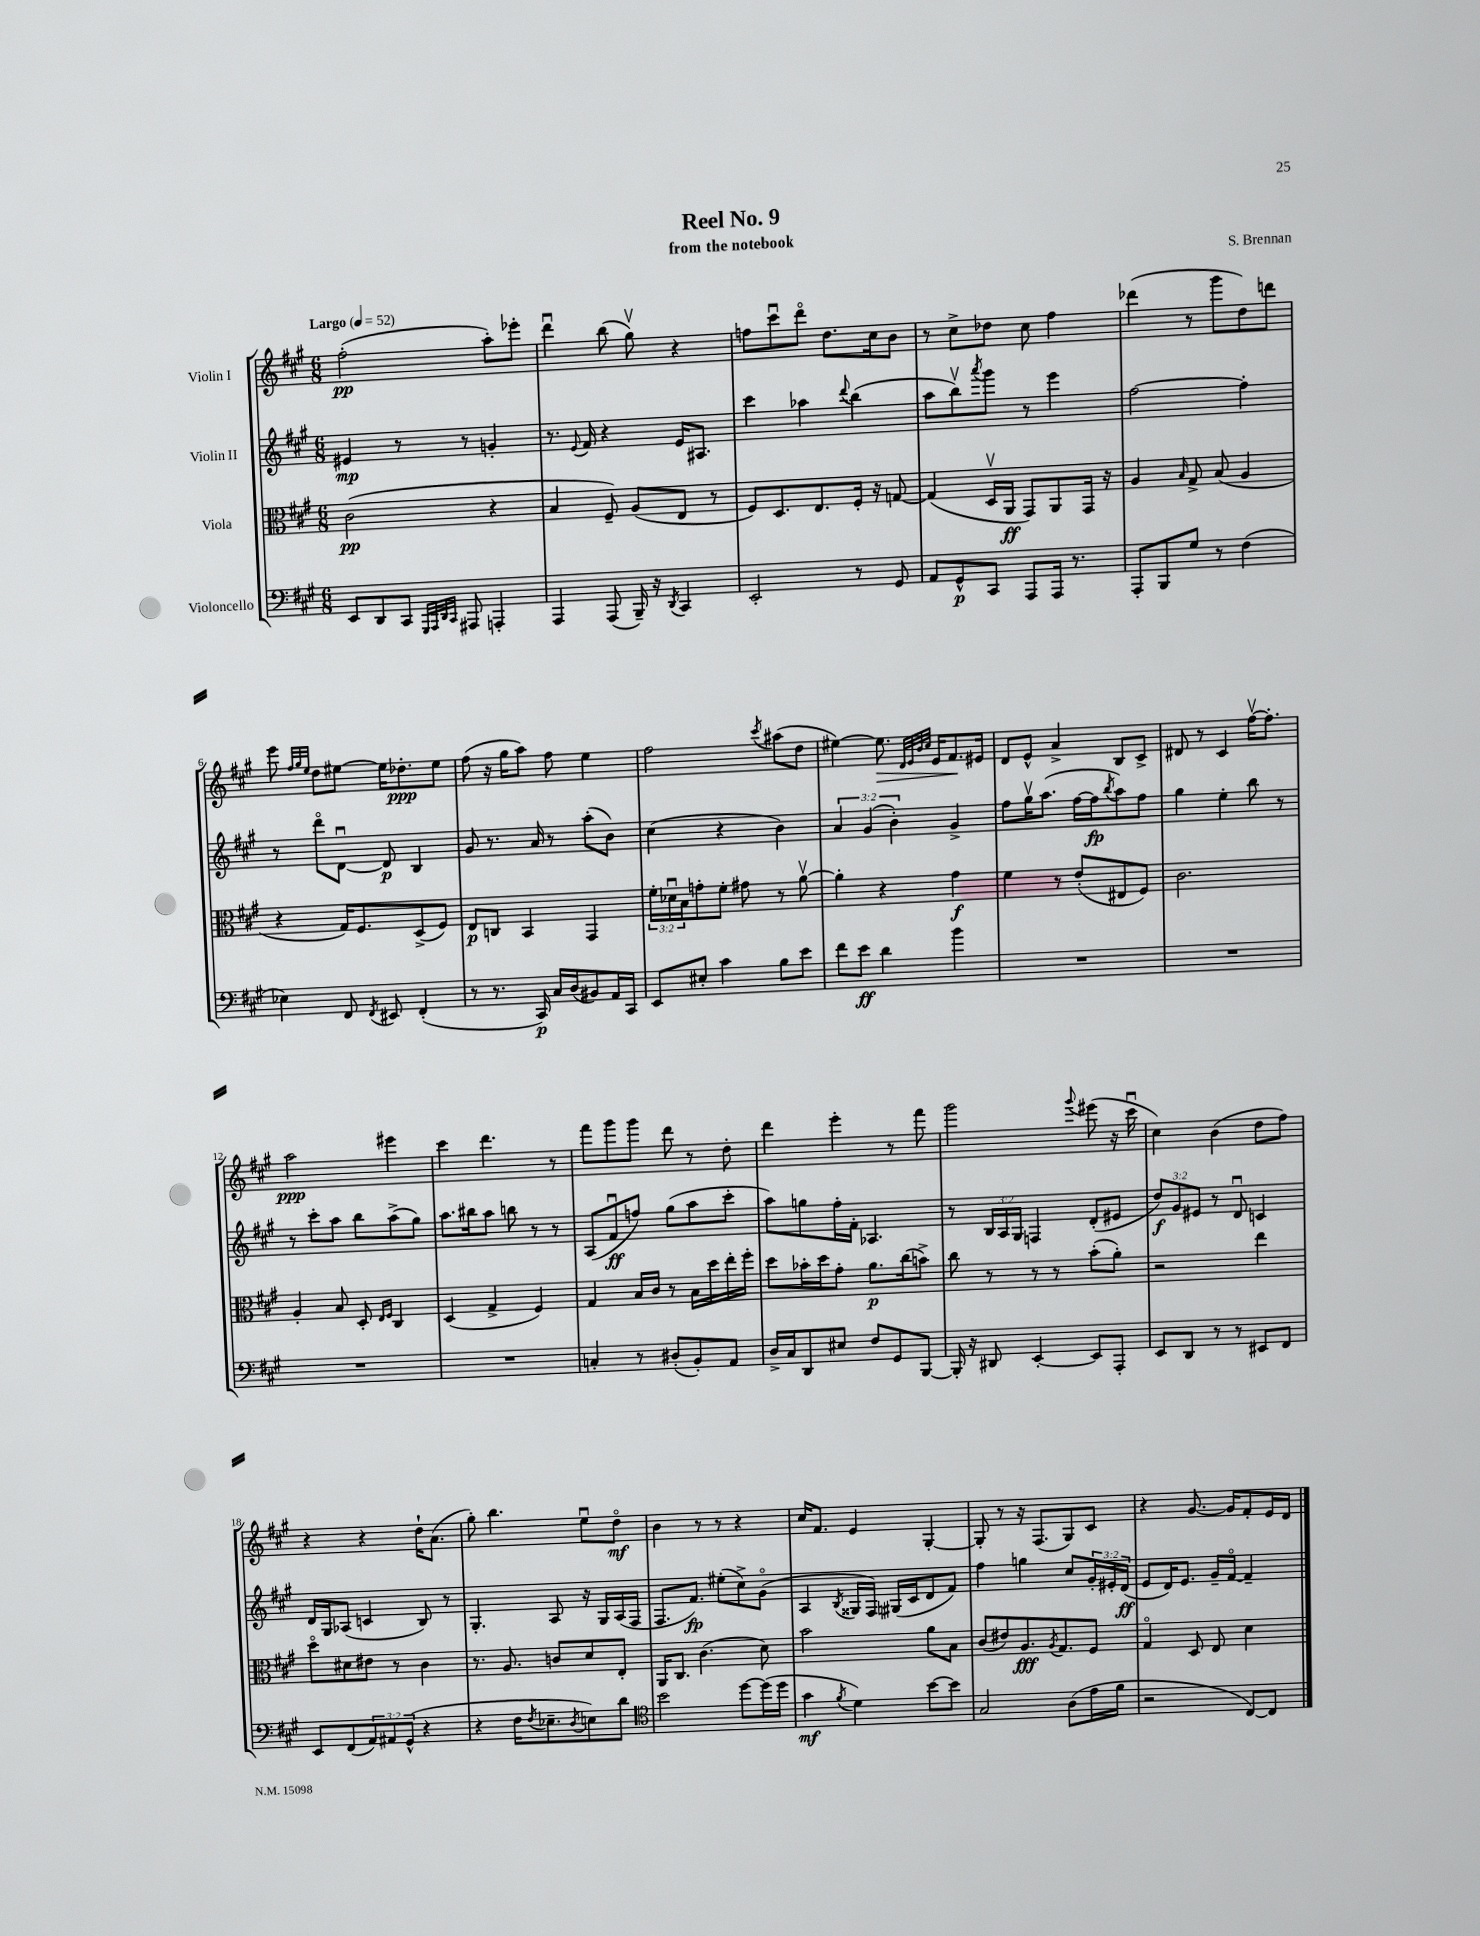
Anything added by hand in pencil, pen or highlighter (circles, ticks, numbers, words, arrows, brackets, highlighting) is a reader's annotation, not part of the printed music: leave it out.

**kern	**dynam	**kern	**dynam	**kern	**dynam	**kern	**dynam
*part4	*part4	*part3	*part3	*part2	*part2	*part1	*part1
*staff4	*staff4	*staff3	*staff3	*staff2	*staff2	*staff1	*staff1
*I"Violoncello	*	*I"Viola	*	*I"Violin II	*	*I"Violin I	*
*clefF4	*	*clefC3	*	*clefG2	*	*clefG2	*
*k[f#c#g#]	*	*k[f#c#g#]	*	*k[f#c#g#]	*	*k[f#c#g#]	*
*M6/8	*	*M6/8	*	*M6/8	*	*M6/8	*
*MM52	*	*MM52	*	*MM52	*	*MM52	*
=1	=1	=1	=1	=1	=1	=1	=1
!	!	!	!	!	!	!LO:TX:a:B:t=Largo	!
8EE/L	.	(2c#\	pp	4e#X/	mp	(2ff#'\	pp
8DD/	.	.	.	.	.	.	.
8CC#/J	.	.	.	8r	.	.	.
32qqGGG#/LLL	.	.	.	.	.	.	.
32qqAAA/	.	.	.	.	.	.	.
32qqDD/	.	.	.	.	.	.	.
32qqCC#/JJJ	.	.	.	.	.	.	.
8AAA#X/	.	.	.	8r	.	.	.
4AAAn'/	.	4r	.	4gn'/	.	8aa'\L)	.
.	.	.	.	.	.	8eee-X'\J	.
=2	=2	=2	=2	=2	=2	=2	=2
4AAA/	.	4B/	.	8.r	.	4dddu\	.
.	.	.	.	8qqe/	.	.	.
.	.	.	.	16f#/	.	.	.
(8AAA/	.	8F#~/)	.	4r	.	(8bb\	.
16BBB~/)	.	(8A/L	.	.	.	8gg#v\)	.
16r	.	.	.	.	.	.	.
8qDD/	.	.	.	.	.	.	.
4CC#/	.	8E/J	.	16e/KL	.	4r	.
.	.	.	.	8.A#X/J	.	.	.
.	.	8r	.	.	.	.	.
=3	=3	=3	=3	=3	=3	=3	=3
2EE'/	.	8F#/L)	.	4ccc#\	.	8ffn\L	.
.	.	8.D/	.	.	.	8ccc#u\	.
.	.	.	.	4aa-X\	.	8ddd\J	.
.	.	8.E/	.	.	.	.	.
.	.	.	.	.	.	8.dd\L	.
.	.	.	.	8qqddd/	.	.	.
8r	.	16F#'/Jk	.	(4bb\	.	.	.
.	.	16r	.	.	.	16cc#\k	.
8GG#/	.	[8Gn/	.	.	.	8b\J	.
=4	=4	=4	=4	=4	=4	=4	=4
8AA/L	.	(4G/]	.	8aa\L	.	8r	.
8GG#^^/	p	.	.	8bbv\)	.	8cc#^\L	.
.	.	.	.	8qaaa/	.	.	.
8CC#/J	.	16Dv/LL	.	8ggg#\J	.	8dd-X\J	.
.	.	16AA/JJ	ff	.	.	.	.
8AAA/L	.	8GG#/L)	.	8r	.	8cc#\	.
16AAA/Jk	.	8AA/	.	4eee\	.	4ff#\	.
8.r	.	.	.	.	.	.	.
.	.	16GG#/Jk	.	.	.	.	.
.	.	16r	.	.	.	.	.
=5	=5	=5	=5	=5	=5	=5	=5
8AAA'/L	.	4A/	.	[2ff#\	.	(4ddd-X\	.
8BBB/	.	.	.	.	.	.	.
.	.	16qqB/	.	.	.	.	.
8G#/J	.	8G#^/	.	.	.	8r	.
8r	.	(8B/	.	.	.	8ggg#\L	.
(4F#\	.	4A/	.	4ff#'\]	.	8dd\)	.
.	.	.	.	.	.	8dddn\J	.
!!LO:LB:g=z
=6	=6	=6	=6	=6	=6	=6	=6
4E-X\)	.	4r	.	8r	.	8eee\	.
.	.	.	.	.	.	32qqff#/LLL	.
.	.	.	.	.	.	32qqgg#/	.
.	.	.	.	.	.	32qqee/JJJ	.
.	.	.	.	8ddd\L	.	8dd\L	.
8FF#/	.	16G#/KL)	.	[8du\J	.	[8ee#X\J	.
.	.	8.F#/	.	.	.	.	.
8qFF#/	.	.	.	.	.	.	.
8EE#X/	.	.	.	8d/]	p	16ee#\KL]	.
.	.	.	.	.	.	8.dd-X'\	ppp
(4FF#'/	.	(8D^/	.	4B/	.	.	.
.	.	8F#/J)	.	.	.	8ee#\J	.
=7	=7	=7	=7	=7	=7	=7	=7
8r	.	8E/L	p	8g#/	.	(8ff#\	.
8.r	.	8Cn/J	.	8.r	.	16r	.
.	.	.	.	.	.	16gg#\KL	.
.	.	4BB/	.	.	.	8aa\J)	.
16CC#/)	p	.	.	16a/	.	.	.
16C#/LL	.	.	.	8r	.	8ff#\	.
(16D/J	.	.	.	.	.	.	.
8BB#X/)	.	4GG#/	.	(8aa'\L	.	4ee\	.
16AA/L	.	.	.	8b\J)	.	.	.
16CC#/JJ	.	.	.	.	.	.	.
=8	=8	=8	=8	=8	=8	=8	=8
8EE/L	.	24f#'\LL	.	(4cc#\	.	2ff#\	.
.	.	24d-Xu\	.	.	.	.	.
.	.	24B\J	.	.	.	.	.
8E#X'/J	.	8gn'\	.	.	.	.	.
4c#\	.	8f#'\J	.	4r	.	.	.
.	.	8g#X\	.	.	.	.	.
.	.	.	.	.	.	8qccc#/	.
8B\L	.	8r	.	4b\)	.	(8aa#X\L	.
8e\J	.	[8av\	.	.	.	8dd\J	.
=9	=9	=9	=9	=9	=9	=9	=9
8f#\L	.	4a'\]	.	6a/	.	[4ee#X\)	.
8e\J	ff	.	.	.	.	.	.
.	.	.	.	(6g#/	.	.	.
!	!	!	!	!	!	!	!LO:HP:b
4d\	.	4r	.	.	.	8.ee#\]	>
.	.	.	.	6b'\)	.	.	.
.	.	.	.	.	.	32qqd/LLL	.
.	.	.	.	.	.	32qqe/	.
.	.	.	.	.	.	32qqb/	.
.	.	.	.	.	.	32qqcc#/JJJ	.
.	.	.	.	.	.	16e/KL	.
4b\	.	4g#\	f	4g#^/	.	8.f#/	.
.	.	.	.	.	.	16e#X/Jk	]
=10	=10	=10	=10	=10	=10	=10	=10
2.r	.	4f#\	.	8ff#\L	.	8d/L	.
.	.	.	.	16gg#v\K	.	8e^^/J	.
.	.	.	.	(8.aa\J	.	.	.
.	.	8r	.	.	.	4a^/	.
.	.	(8e'/L	.	[16ff#\LL	.	.	.
.	.	.	.	16ff#\J]	fp	.	.
.	.	.	.	8qbb/	.	.	.
.	.	8E#X/	.	8aa\)	.	8B/L	.
.	.	8F#/J)	.	8ff#\J	.	8c#^/J	.
=11	=11	=11	=11	=11	=11	=11	=11
2.r	.	2.c#\	.	4gg#\	.	8d#X/	.
.	.	.	.	.	.	8r	.
.	.	.	.	4ee'\	.	4c#/	.
.	.	.	.	8bb\	.	[16ff#v\KL	.
.	.	.	.	.	.	8.ff#'\J]	.
.	.	.	.	8r	.	.	.
!!LO:LB:g=z
=12	=12	=12	=12	=12	=12	=12	=12
2.r	.	4A'/	.	8r	.	2aa\	ppp
.	.	.	.	8ccc#'\L	.	.	.
.	.	8B/	.	8aa\J	.	.	.
.	.	8D'/	.	8bb\L	.	.	.
.	.	16qqE/LL	.	.	.	.	.
.	.	16qqF#/JJ	.	.	.	.	.
.	.	4C#/	.	(8aa^\	.	4eee#X\	.
.	.	.	.	8gg#\J)	.	.	.
=13	=13	=13	=13	=13	=13	=13	=13
2.r	.	(4D/	.	8.aa\L	.	4ccc#\	.
.	.	.	.	16bb#X\k	.	.	.
.	.	4G#^/	.	8aa\J	.	4.ddd\	.
.	.	.	.	8bbn\	.	.	.
.	.	4F#/)	.	8r	.	.	.
.	.	.	.	8r	.	8r	.
=14	=14	=14	=14	=14	=14	=14	=14
4Cn'/	.	4G#/	.	(8A/L	.	8fff#\L	.
.	.	.	.	8f#u/	ff	8ggg#\	.
8r	.	16B/LL	.	8ffn/J)	.	8ggg#\J	.
.	.	16c#/JJ	.	.	.	.	.
(8D#X'/L	.	8r	.	(8gg#\L	.	8ddd\	.
8BB'/)	.	16B\LL	.	8aa\	.	8r	.
.	.	16dd\	.	.	.	.	.
8AA/J	.	16ee'\	.	8ccc#'\J	.	8dd'\	.
.	.	16ff#'\JJ	.	.	.	.	.
=15	=15	=15	=15	=15	=15	=15	=15
16D^/LL	.	8dd\L	.	8aa\L)	.	4ddd\	.
16C#/J	.	.	.	.	.	.	.
8DD/	.	16b-X'\L	.	8ggn\	.	.	.
.	.	16dd\J	.	.	.	.	.
8E#X/J	.	8g#'\J	.	16ff#'\L	.	4eee'\	.
.	.	.	.	16f#'\JJ	.	.	.
8F#/L	.	8.a\L	p	4.A-X/	.	.	.
8GG#/	.	.	.	.	.	8r	.
.	.	(16cc#\k	.	.	.	.	.
[8BBB/J	.	8bn^\J)	.	.	.	8fff#\	.
=16	=16	=16	=16	=16	=16	=16	=16
16BBB'/]	.	8cc#\	.	8r	.	2ggg#\	.
16r	.	.	.	.	.	.	.
8DD#X/	.	8r	.	24B/LL	.	.	.
.	.	.	.	24A/	.	.	.
.	.	.	.	24G#/JJ	.	.	.
[4EE'/	.	8r	.	4Fn/	.	.	.
.	.	8r	.	.	.	.	.
.	.	.	.	.	.	8qqggg#/	.
8EE/L]	.	(8b'\L	.	(8d'/L	.	(8eee#X\	.
8AAA'/J	.	8a'\J)	.	8e#X/J	.	16r	.
.	.	.	.	.	.	16ccc#u\	.
=17	=17	=17	=17	=17	=17	=17	=17
8EE/L	.	2r	.	12dd/L)	f	4cc#\)	.
.	.	.	.	12g#/	.	.	.
8DD/J	.	.	.	.	.	.	.
.	.	.	.	12e#X/J	.	.	.
8r	.	.	.	8r	.	(4b\	.
8r	.	.	.	8du/	.	.	.
8EE#X/L	.	4ee\	.	4cn/	.	8dd\L	.
8FF#/J	.	.	.	.	.	8ff#\J)	.
!!LO:LB:g=z
=18	=18	=18	=18	=18	=18	=18	=18
8EE/L	.	8dd\L	.	16d/LL	.	4r	.
.	.	.	.	16G#/J	.	.	.
(8FF#/	.	8d#X\	.	(8A-X/J	.	.	.
12AA/)	.	8e#X\J	.	4cn/	.	4r	.
12AA#X/	.	.	.	.	.	.	.
.	.	8r	.	.	.	.	.
(12GG#^^/J	.	.	.	.	.	.	.
4r	.	4c#\	.	8B/)	.	16dd`\KL	.
.	.	.	.	.	.	(8.a\J	.
.	.	.	.	8r	.	.	.
=19	=19	=19	=19	=19	=19	=19	=19
4r	.	8.r	.	4.G#'/	.	8gg#'\)	.
.	.	.	.	.	.	4.bb\	.
.	.	8.A/	.	.	.	.	.
16F#\KL	.	.	.	.	.	.	.
8qF#/	.	.	.	.	.	.	.
8.E-X~\	.	.	.	.	.	.	.
.	.	8cn/L	.	8A/	.	.	.
8qD/	.	.	.	.	.	.	.
8En\)	.	8d/	.	16r	.	8eeu\L	.
.	.	.	.	16G#/LL	.	.	.
8d\J	.	8E'/J	.	(16A/	.	8dd\J	mf
.	.	.	.	16F#/JJ	.	.	.
=20	=20	=20	=20	=20	=20	=20	=20
*clefC4	*	*	*	*	*	*	*
2b\	.	16AA/KL	.	8.F#/L	.	4b\	.
.	.	8.C#/J	.	.	.	.	.
.	.	.	.	8.f#/J)	fp	.	.
.	.	(4.c#\	.	.	.	8r	.
.	.	.	.	(8ee#X'\L	.	8r	.
[8dd\L	.	.	.	8cc#^\)	.	4r	.
(16dd\L]	.	8d\)	.	(8g#\J	.	.	.
16dd\JJ	.	.	.	.	.	.	.
=21	=21	=21	=21	=21	=21	=21	=21
4g#\	mf	2b\	.	4A/	.	16cc#/KL	.
.	.	.	.	.	.	8.f#/J	.
8qf#/	.	.	.	8qB/	.	.	.
4d\)	.	.	.	16G##X/LL	.	4e/	.
.	.	.	.	16F#/JJ)	.	.	.
.	.	.	.	(16G#X/LL	.	.	.
.	.	.	.	16c#/J	.	.	.
[8b\L	.	8a\L	.	8d/	.	[4G#'/	.
8b\J]	.	8B\J	.	8f#/J)	.	.	.
=22	=22	=22	=22	=22	=22	=22	=22
2G#/	.	(8c#/L	.	4ff#\	.	8G#'/]	.
.	.	8e#X/)	.	.	.	8r	.
.	.	8.A/	fff	4ggn\	.	16r	.
.	.	.	.	.	.	(8.F#/L	.
.	.	8qA/	.	.	.	.	.
.	.	8.G#/	.	.	.	.	.
(8A\L	.	.	.	8cc#/L	.	8G#/)	.
16e\L	.	8F#/J	.	24g#'/L	.	8c#/J	.
.	.	.	.	24e#X'/	.	.	.
16f#\JJ	.	.	.	.	.	.	.
.	.	.	.	(24d/JJ	ff	.	.
=23	=23	=23	=23	=23	=23	=23	=23
2r	.	4G#/	.	8e/L	.	4r	.
.	.	.	.	16d/K)	.	.	.
.	.	.	.	8.e/J	.	.	.
.	.	8D/	.	.	.	[8.g#/	.
.	.	8E/	.	16g#~/LL	.	.	.
.	.	.	.	[16f#/JJ	.	16g#/KL]	.
[8C#/L)	.	4d\	.	4f#~/]	.	8f#'/	.
8C#/J]	.	.	.	.	.	16e/L	.
.	.	.	.	.	.	16d/JJ	.
==	==	==	==	==	==	==	==
*-	*-	*-	*-	*-	*-	*-	*-
